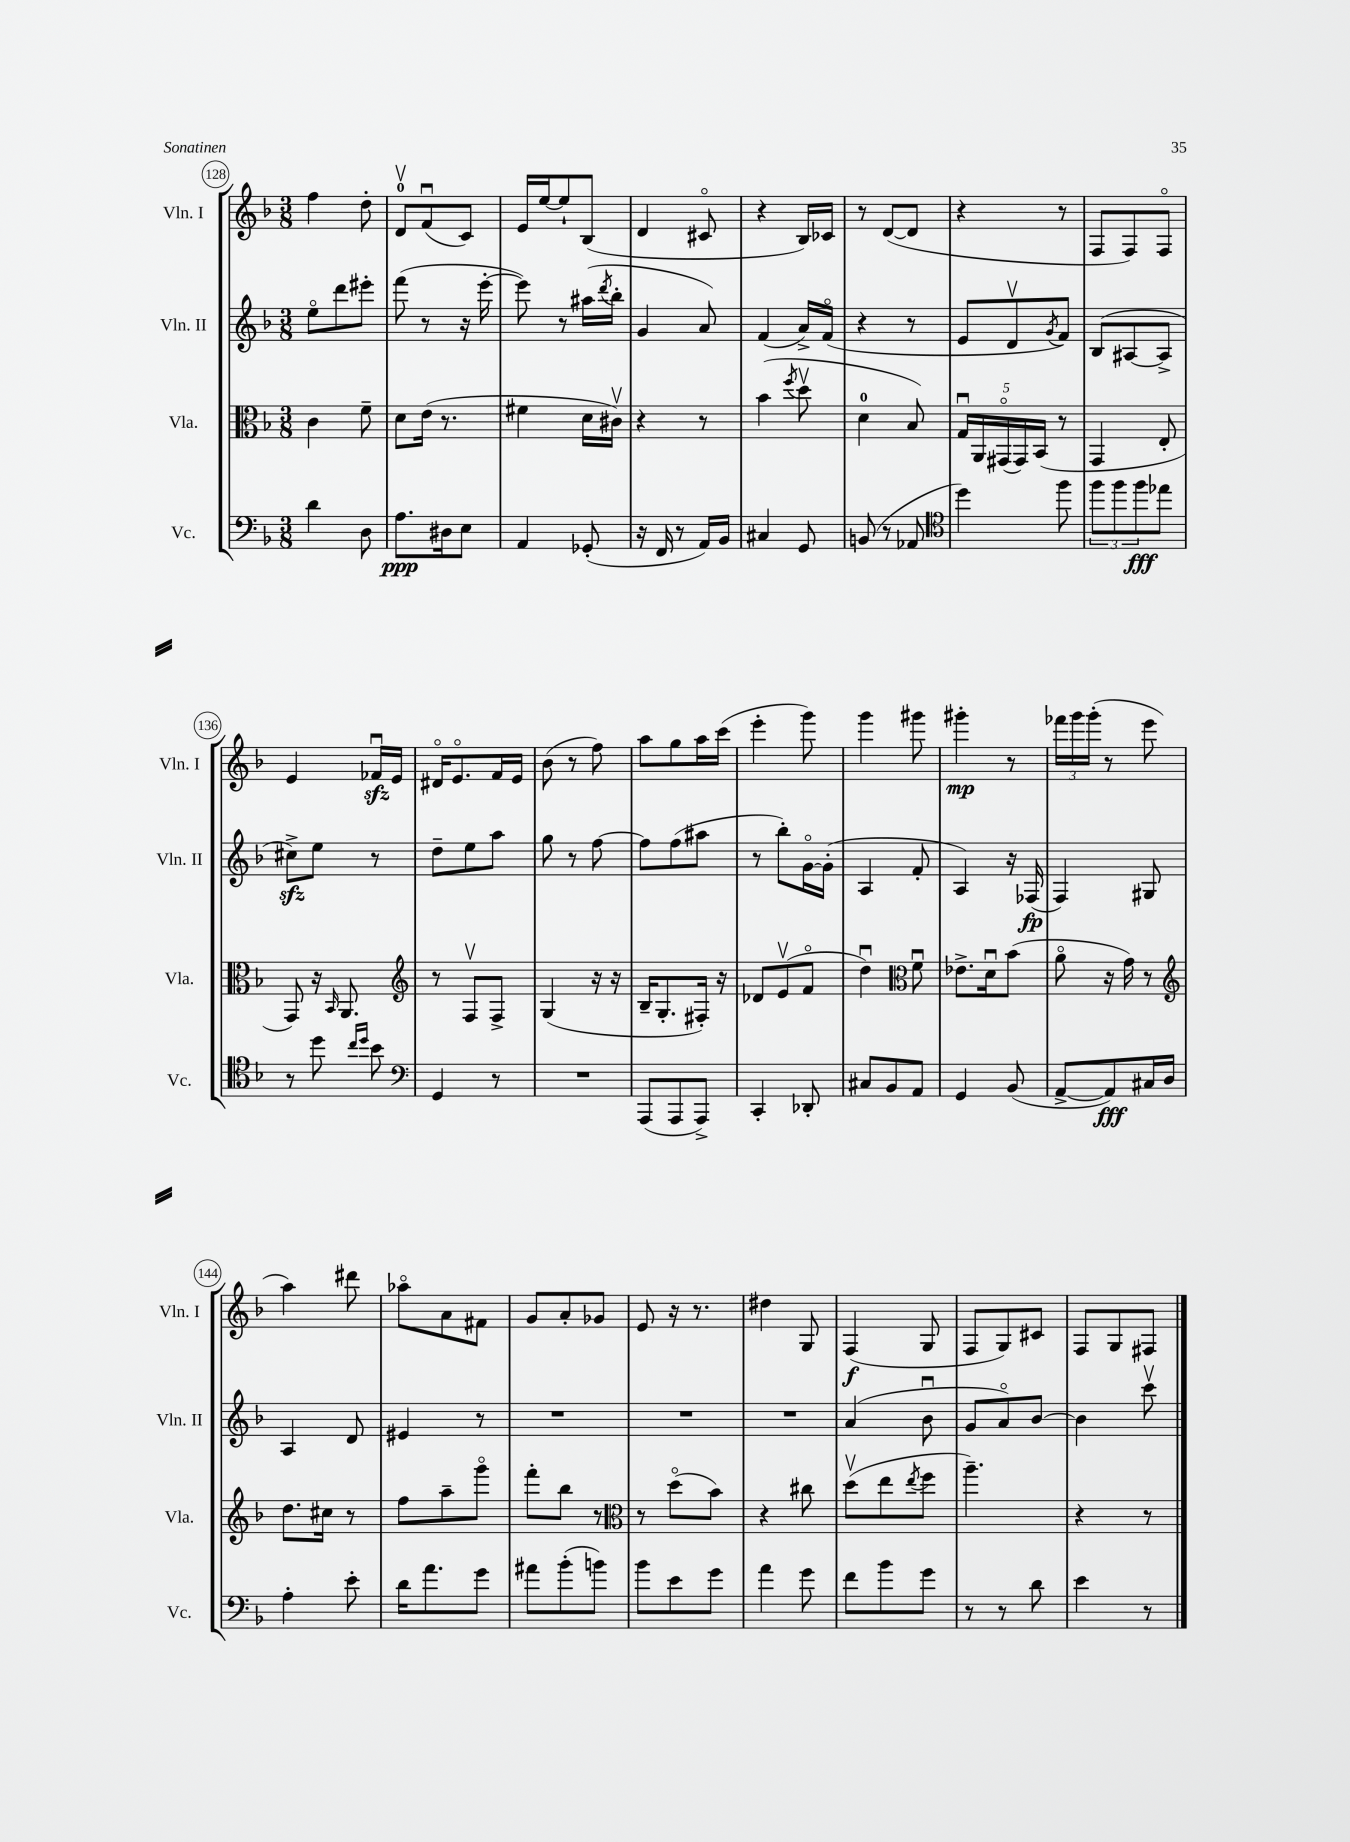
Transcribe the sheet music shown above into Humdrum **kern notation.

**kern	**dynam	**kern	**kern	**dynam	**kern	**dynam
*part4	*part4	*part3	*part2	*part2	*part1	*part1
*staff4	*staff4	*staff3	*staff2	*staff2	*staff1	*staff1
*I"Vc.	*	*I"Vla.	*I"Vln. II	*	*I"Vln. I	*
*I'Vc.	*	*I'Vla.	*I'Vln. II	*	*I'Vln. I	*
*clefF4	*	*clefC3	*clefG2	*	*clefG2	*
*k[b-]	*	*k[b-]	*k[b-]	*	*k[b-]	*
*M3/8	*	*M3/8	*M3/8	*	*M3/8	*
=128	=128	=128	=128	=128	=128	=128
4d\	.	4c\	8ee\L	.	4ff\	.
.	.	.	8ddd\	.	.	.
8D\	.	8f~\	8eee#X'\J	.	8dd'\	.
=129	=129	=129	=129	=129	=129	=129
8.A\L	ppp	8d\L	(8fff\	.	8dv/L	.
.	.	(16e\Jk	8r	.	(8fu/	.
16D#X\k	.	8.r	.	.	.	.
8E\J	.	.	16r	.	8c/J)	.
.	.	.	[16eee'\	.	.	.
=130	=130	=130	=130	=130	=130	=130
4AA/	.	4f#X\	8eee\])	.	16e/LL	.
.	.	.	.	.	[16ee/J	.
.	.	.	8r	.	8ee`/]	.
(8GG-X'/	.	16d\LL	(16aa#X\LL	.	(8B-/J	.
.	.	.	8qddd/	.	.	.
.	.	16c#Xv\JJ)	16bb-'\JJ	.	.	.
=131	=131	=131	=131	=131	=131	=131
16r	.	4r	4g/	.	4d/	.
16FF/	.	.	.	.	.	.
8r	.	.	.	.	.	.
16AA/LL)	.	8r	8a/)	.	8c#X/	.
16BB-/JJ	.	.	.	.	.	.
=132	=132	=132	=132	=132	=132	=132
4C#X/	.	(4b-\	(4f/	.	4r	.
.	.	8qff/	.	.	.	.
8GG/	.	8ddv\	16a^/LL)	.	16B-/LL)	.
.	.	.	(16f/JJ	.	16c-X/JJ	.
=133	=133	=133	=133	=133	=133	=133
(8BBn/	.	4d\	4r	.	8r	.
8r	.	.	.	.	([8d/L	.
8AA-X/	.	8B-/)	8r	.	8d/J]	.
=134	=134	=134	=134	=134	=134	=134
*clefC4	*	*	*	*	*	*
4dd\)	.	20Gu/LL	8e/L	.	4r	.
.	.	20AA/	.	.	.	.
.	.	(20GG#X/	.	.	.	.
.	.	.	8dv/	.	.	.
.	.	20GG#/)	.	.	.	.
.	.	(20BB-/JJ	.	.	.	.
.	.	.	8qg/	.	.	.
8ff\	.	8r	8f/J)	.	8r	.
=135	=135	=135	=135	=135	=135	=135
12ff\L	.	4GG/	(8B-/L	.	8F/L	.
12ff\	.	.	.	.	.	.
.	.	.	[8A#X/	.	8F/)	.
12ff\	fff	.	.	.	.	.
8ee-X\J	.	8E'/	8A#^/J]	.	8F/J	.
!!LO:LB:g=z
=136	=136	=136	=136	=136	=136	=136
8r	.	8GG/)	8cc#Xzz^\L)	.	4e/	.
8dd\	.	16r	8ee\J	.	.	.
.	.	16qqBB-/	.	.	.	.
.	.	8.AA/	.	.	.	.
16qqcc/LL	.	.	.	.	.	.
16qqdd/JJ	.	.	.	.	.	.
8b-\	.	.	8r	.	16f-Xzzu/LL	.
.	.	.	.	.	16e/JJ	.
=137	=137	=137	=137	=137	=137	=137
*clefF4	*	*clefG2	*	*	*	*
4GG/	.	8r	8dd~\L	.	16d#X/KL	.
.	.	.	.	.	8.e/	.
.	.	8Fv/L	8ee\	.	.	.
8r	.	8F^/J	8aa\J	.	16f/L	.
.	.	.	.	.	16e/JJ	.
=138	=138	=138	=138	=138	=138	=138
4.r	.	(4G/	8gg\	.	(8b-\	.
.	.	.	8r	.	8r	.
.	.	16r	[8ff\	.	8ff\)	.
.	.	16r	.	.	.	.
=139	=139	=139	=139	=139	=139	=139
(8AAA/L	.	16B-~/KL	8ff\L]	.	8aa\L	.
.	.	8.G'/	.	.	.	.
8AAA/	.	.	(8ff\	.	8gg\	.
8AAA^/J)	.	16F#X'/Jk)	8aa#X\J	.	16aa\L	.
.	.	16r	.	.	(16ccc\JJ	.
=140	=140	=140	=140	=140	=140	=140
4CC'/	.	8d-X/L	8r	.	4eee'\	.
.	.	(8ev/	8bb-'\L)	.	.	.
8DD-X'/	.	8f/J	[16g\L	.	8ggg\)	.
.	.	.	(16g'\JJ]	.	.	.
=141	=141	=141	=141	=141	=141	=141
8C#X/L	.	4ddu\)	4A/	.	4ggg\	.
8BB-/	.	.	.	.	.	.
*	*	*clefC3	*	*	*	*
8AA/J	.	8fu\	8f'/	.	8ggg#X\	.
=142	=142	=142	=142	=142	=142	=142
4GG/	.	8.e-X^\L	4A/)	.	4ggg#X'\	mp
.	.	16du\k	.	.	.	.
(8BB-/	.	(8b-\J	16r	.	8r	.
.	.	.	(16F-X/	fp	.	.
=143	=143	=143	=143	=143	=143	=143
[8AA^/L	.	8a\	4F/)	.	24fff-X\LL	.
.	.	.	.	.	24ggg\	.
.	.	.	.	.	(24ggg'\JJ	.
8AA/])	fff	16r	.	.	8r	.
.	.	16g\)	.	.	.	.
16C#X/L	.	8r	8G#X/	.	8eee\	.
16D/JJ	.	.	.	.	.	.
!!LO:LB:g=z
=144	=144	=144	=144	=144	=144	=144
*	*	*clefG2	*	*	*	*
4A'\	.	8.dd\L	4A/	.	4aa\)	.
.	.	16cc#X\Jk	.	.	.	.
8e'\	.	8r	8d/	.	8ddd#X\	.
=145	=145	=145	=145	=145	=145	=145
16d\KL	.	8ff\L	4e#X/	.	8aa-X\L	.
8.a\	.	.	.	.	.	.
.	.	8aa~\	.	.	8a\	.
8g\J	.	8ggg\J	8r	.	8f#X\J	.
=146	=146	=146	=146	=146	=146	=146
8a#X\L	.	8fff'\L	4.r	.	8g/L	.
(8b-'\	.	8bb-\J	.	.	8a'/	.
8bn\J)	.	8r	.	.	8g-X/J	.
=147	=147	=147	=147	=147	=147	=147
*	*	*clefC3	*	*	*	*
8b-\L	.	8r	4.r	.	8e/	.
8e\	.	(8dd\L	.	.	16r	.
.	.	.	.	.	8.r	.
8g\J	.	8b-\J)	.	.	.	.
=148	=148	=148	=148	=148	=148	=148
4a\	.	4r	4.r	.	4dd#X\	.
8g\	.	8cc#X\	.	.	8G/	.
=149	=149	=149	=149	=149	=149	=149
8f\L	.	(8ddv\L	(4a/	.	(4F/	f
8b-\	.	8ee\	.	.	.	.
.	.	8qee/	.	.	.	.
8g\J	.	8ff\J	8b-u\	.	8G/	.
=150	=150	=150	=150	=150	=150	=150
8r	.	4.aa~\)	8g/L	.	8F/L	.
8r	.	.	8a/)	.	8G/)	.
8d\	.	.	[8b-/J	.	8c#X/J	.
=151	=151	=151	=151	=151	=151	=151
4e\	.	4r	4b-\]	.	8F/L	.
.	.	.	.	.	8G/	.
8r	.	8r	8cccv\	.	8F#X/J	.
==	==	==	==	==	==	==
*-	*-	*-	*-	*-	*-	*-
